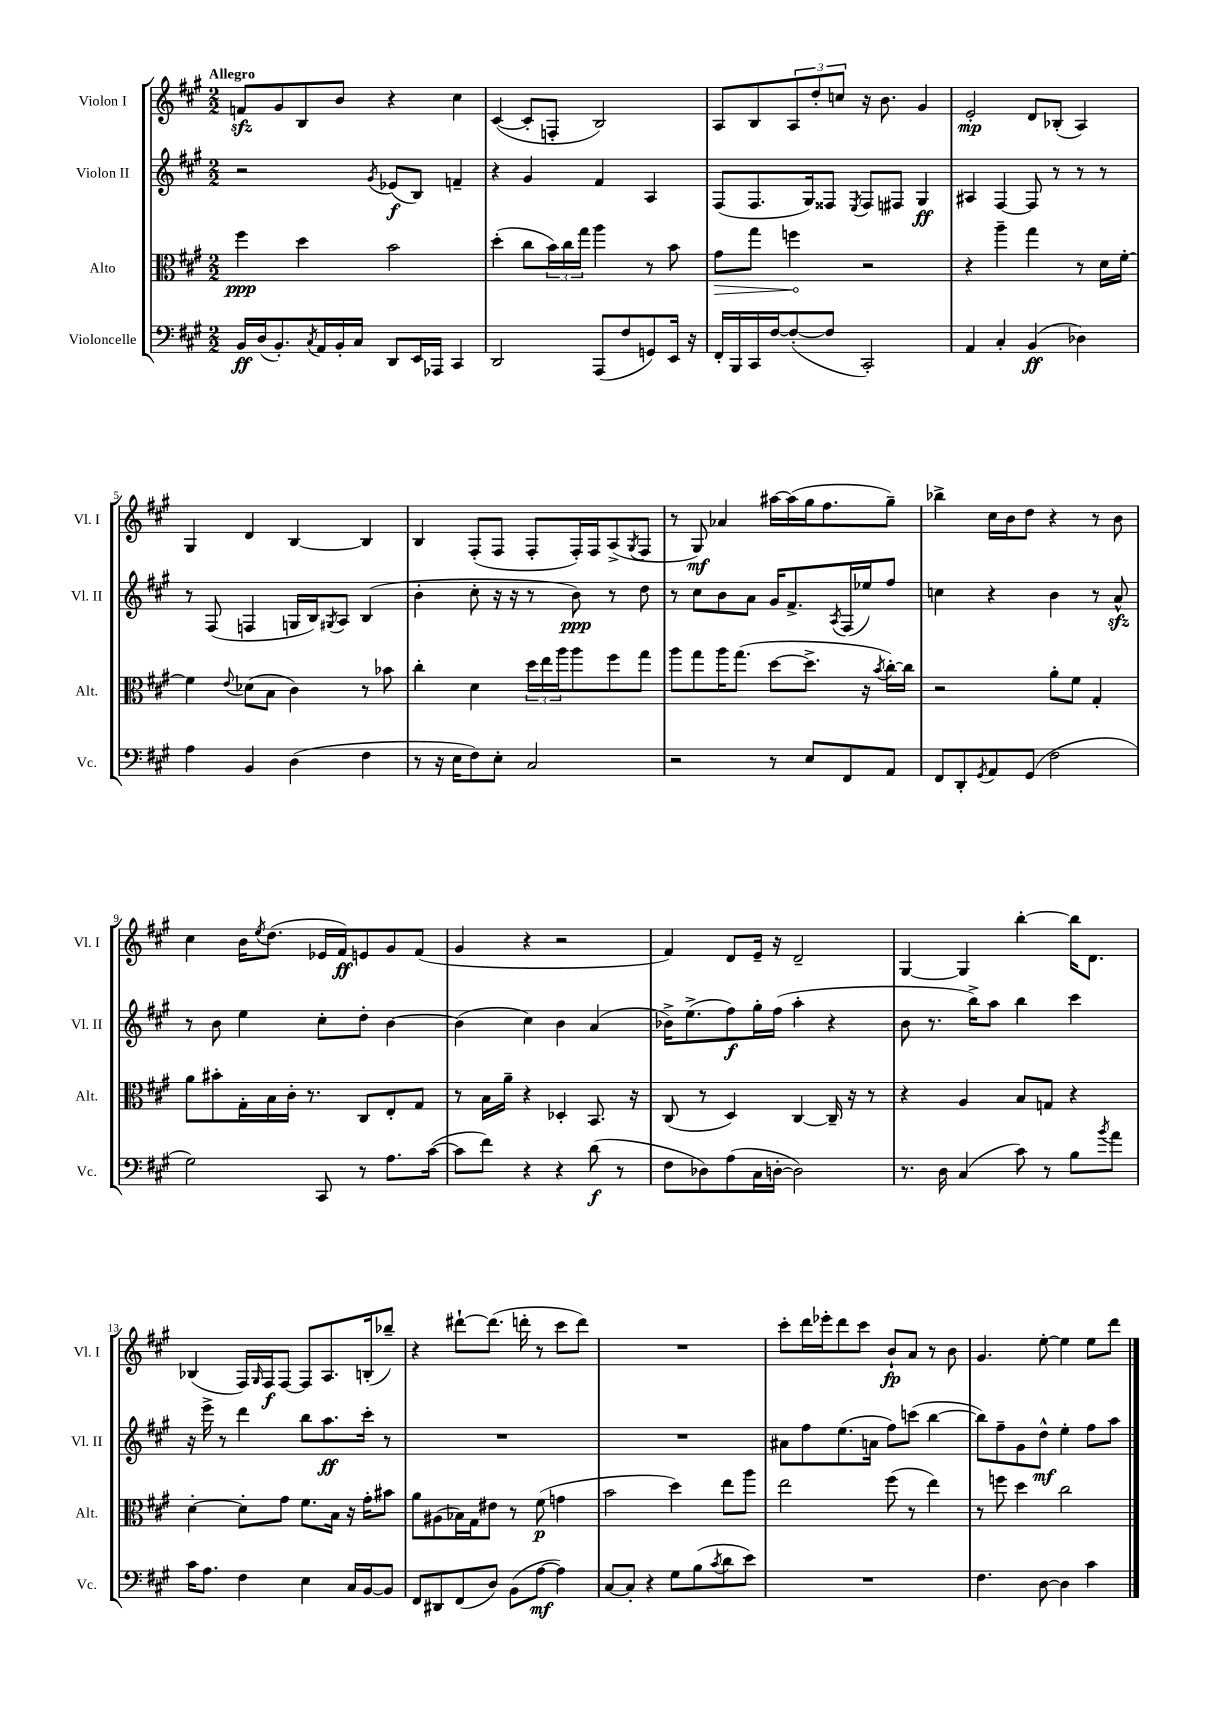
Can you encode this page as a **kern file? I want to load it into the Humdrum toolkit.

**kern	**kern	**kern	**kern
*staff4	*staff3	*staff2	*staff1
*clefF4	*clefC3	*clefG2	*clefG2
*k[f#c#g#]	*k[f#c#g#]	*k[f#c#g#]	*k[f#c#g#]
*M2/2	*M2/2	*M2/2	*M2/2
16BB	4ff#	2r	8f
(16D	.	.	.
8.BB')	.	.	8g#
.	4dd	.	8B
8qC#	.	.	.
16AA	.	.	.
16BB'	.	.	8b
16C#	.	.	.
.	.	8qg#	.
8DD	2b	(8e-	4r
16EE	.	8B)	.
16AAA-	.	.	.
4CC#	.	4f~	4cc#
=	=	=	=
2DD	(4dd'	4r	([4c#
.	8cc#	4g#	8c#']
.	24b)	.	8F'
.	24cc#	.	.
.	24gg#	.	.
(8AAA	4aa	4f#	2B)
8F#	.	.	.
8GG)	8r	4A	.
16EE	8b	.	.
16r	.	.	.
=	=	=	=
16FF#'	8g#	(8F#	8A
16BBB	.	.	.
16CC#	8gg#	8.F#	8B
[16F#	.	.	.
(8F#'_	4ff	.	12A
.	.	16G#)	.
.	.	.	12dd'
8F#]	.	8F##	.
.	.	.	12cc
.	.	8qE	.
2CC#')	2r	8F##	16r
.	.	.	8.b
.	.	8F#	.
.	.	4G#	4g#
=	=	=	=
4AA	4r	4A#	2e'
4C#'	4aa~	[4F#	.
(4BB	4gg#	8F#]	8d
.	.	8r	(8B-'
4D-)	8r	8r	4A)
.	16d	8r	.
.	[16f#'	.	.
=	=	=	=
4A	4f#]	8r	4G#
.	.	(8F#	.
.	8qqe	.	.
4BB	(8d-	4F	4d
.	8B	.	.
(4D	4c#)	16G	[4B
.	.	16B)	.
.	.	8qG#	.
.	.	8A	.
4F#	8r	(4B	4B]
.	8b-	.	.
=	=	=	=
8r	4cc#'	4b'	4B
16r	.	.	.
16E	.	.	.
8F#)	4d	8cc#'	(8F#'
8E'	.	16r	8F#
.	.	16r	.
2C#	24dd	8r	8F#'
.	24ee	.	.
.	24aa	.	.
.	8aa	8b)	16F#')
.	.	.	16F#
.	8ff#	8r	(8A^
.	.	.	8qG#
.	8gg#	8dd	8F#
=	=	=	=
2r	8aa	8r	8r
.	8gg#	8cc#	8G#)
.	16aa	8b	4a-
.	(8.gg#	.	.
.	.	8a	.
8r	[8dd	16g#	[16aa#
.	.	8.f#^	(16aa#]
8E	8.dd^]	.	16gg#
.	.	.	8.ff#
.	.	8qA	.
8FF#	.	(16F#	.
.	16r	16ee-)	.
.	8qb	.	.
8AA	[16cc#')	8ff#	8gg#~)
.	16cc#]	.	.
=	=	=	=
8FF#	2r	4cc	4bb-^
8DD'	.	.	.
8qGG#	.	.	.
8AA	.	4r	16cc#
.	.	.	16b
(8GG#	.	.	8dd
2F#	8a'	4b	4r
.	8f#	.	.
.	4G#'	8r	8r
.	.	8a^^	8b
=	=	=	=
2G#)	8a	8r	4cc#
.	8b#'	8b	.
.	16G#'	4ee	16b
.	.	.	8qee
.	16B	.	(8.dd
.	16c#'	.	.
.	8.r	.	.
8CC#	.	8cc#'	16e-
.	.	.	16f#)
8r	8C#	8dd'	8e
8.A	8E'	[4b	8g#
.	8G#	.	(8f#
([16c#	.	.	.
=	=	=	=
8c#]	8r	(4b]	4g#
8f#)	16B	.	.
.	16a~	.	.
4r	4r	4cc#)	4r
4r	4D-'	4b	2r
(8d	8.BB	(4a	.
8r	.	.	.
.	16r	.	.
=	=	=	=
8F#	(8C#	16b-^)	4f#)
.	.	(8.ee^	.
8D-)	8r	.	.
(8A	4D)	8ff#)	8d
16C#	.	16gg#'	16e~
[16D'	.	(16ff#	16r
2D])	[4C#	4aa'	2d~
.	16C#~]	4r	.
.	16r	.	.
.	8r	.	.
=	=	=	=
8.r	4r	8b	[4G#
.	.	8.r	.
16D	.	.	.
(4C#	4A	.	4G#]
.	.	16bb^)	.
.	.	8aa	.
8c#)	8B	4bb	[4bb'
8r	8G	.	.
8B	4r	4ccc#	16bb]
.	.	.	8.d
8qb	.	.	.
8a	.	.	.
=	=	=	=
16c#	[4d'	16r	(4B-
8.A	.	16eee^	.
.	.	8r	.
4F#	8d']	4ddd	16F#)
.	.	.	16qqG#
.	.	.	16F#
.	8g#	.	[8F#
4E	8.f#	8bb	8F#]
.	.	8.aa	8.A
.	16B	.	.
16C#	16r	.	.
[16BB	16g#'	16ccc#'	(16B'
8BB]	8b#	8r	8bb-~)
=	=	=	=
8FF#	8a	1r	4r
8DD#	(8A#	.	.
(8FF#	16B-)	.	[8ddd#`
.	16G#	.	.
8D)	8e#	.	(8.ddd#]
(8BB	8r	.	.
.	.	.	16ddd'
[8A	(8f#	.	8r
4A])	4g	.	8ccc#
.	.	.	8ddd)
=	=	=	=
[8C#	2b	1r	1r
8C#']	.	.	.
4r	.	.	.
8G#	4dd)	.	.
(8B	.	.	.
8qc#	.	.	.
8d	8ee	.	.
8e)	8aa	.	.
=	=	=	=
1r	2ee	8a#	8ccc#'
.	.	8ff#	16ddd
.	.	.	16eee-'
.	.	(8.ee	8ddd
.	.	.	8ccc#
.	.	16a	.
.	(8ff#	8ff#)	8b`
.	8r	(8ccc	8a
.	4ee)	[4bb	8r
.	.	.	8b
=	=	=	=
4.F#	8r	8bb])	4.g#
.	8ff	8ff#~	.
.	4dd	8g#	.
[8D	.	8dd^^	[8ee'
4D]	2cc#	4ee'	4ee]
4c#	.	8ff#	8ee
.	.	8aa	8ddd
==	==	==	==
*-	*-	*-	*-
